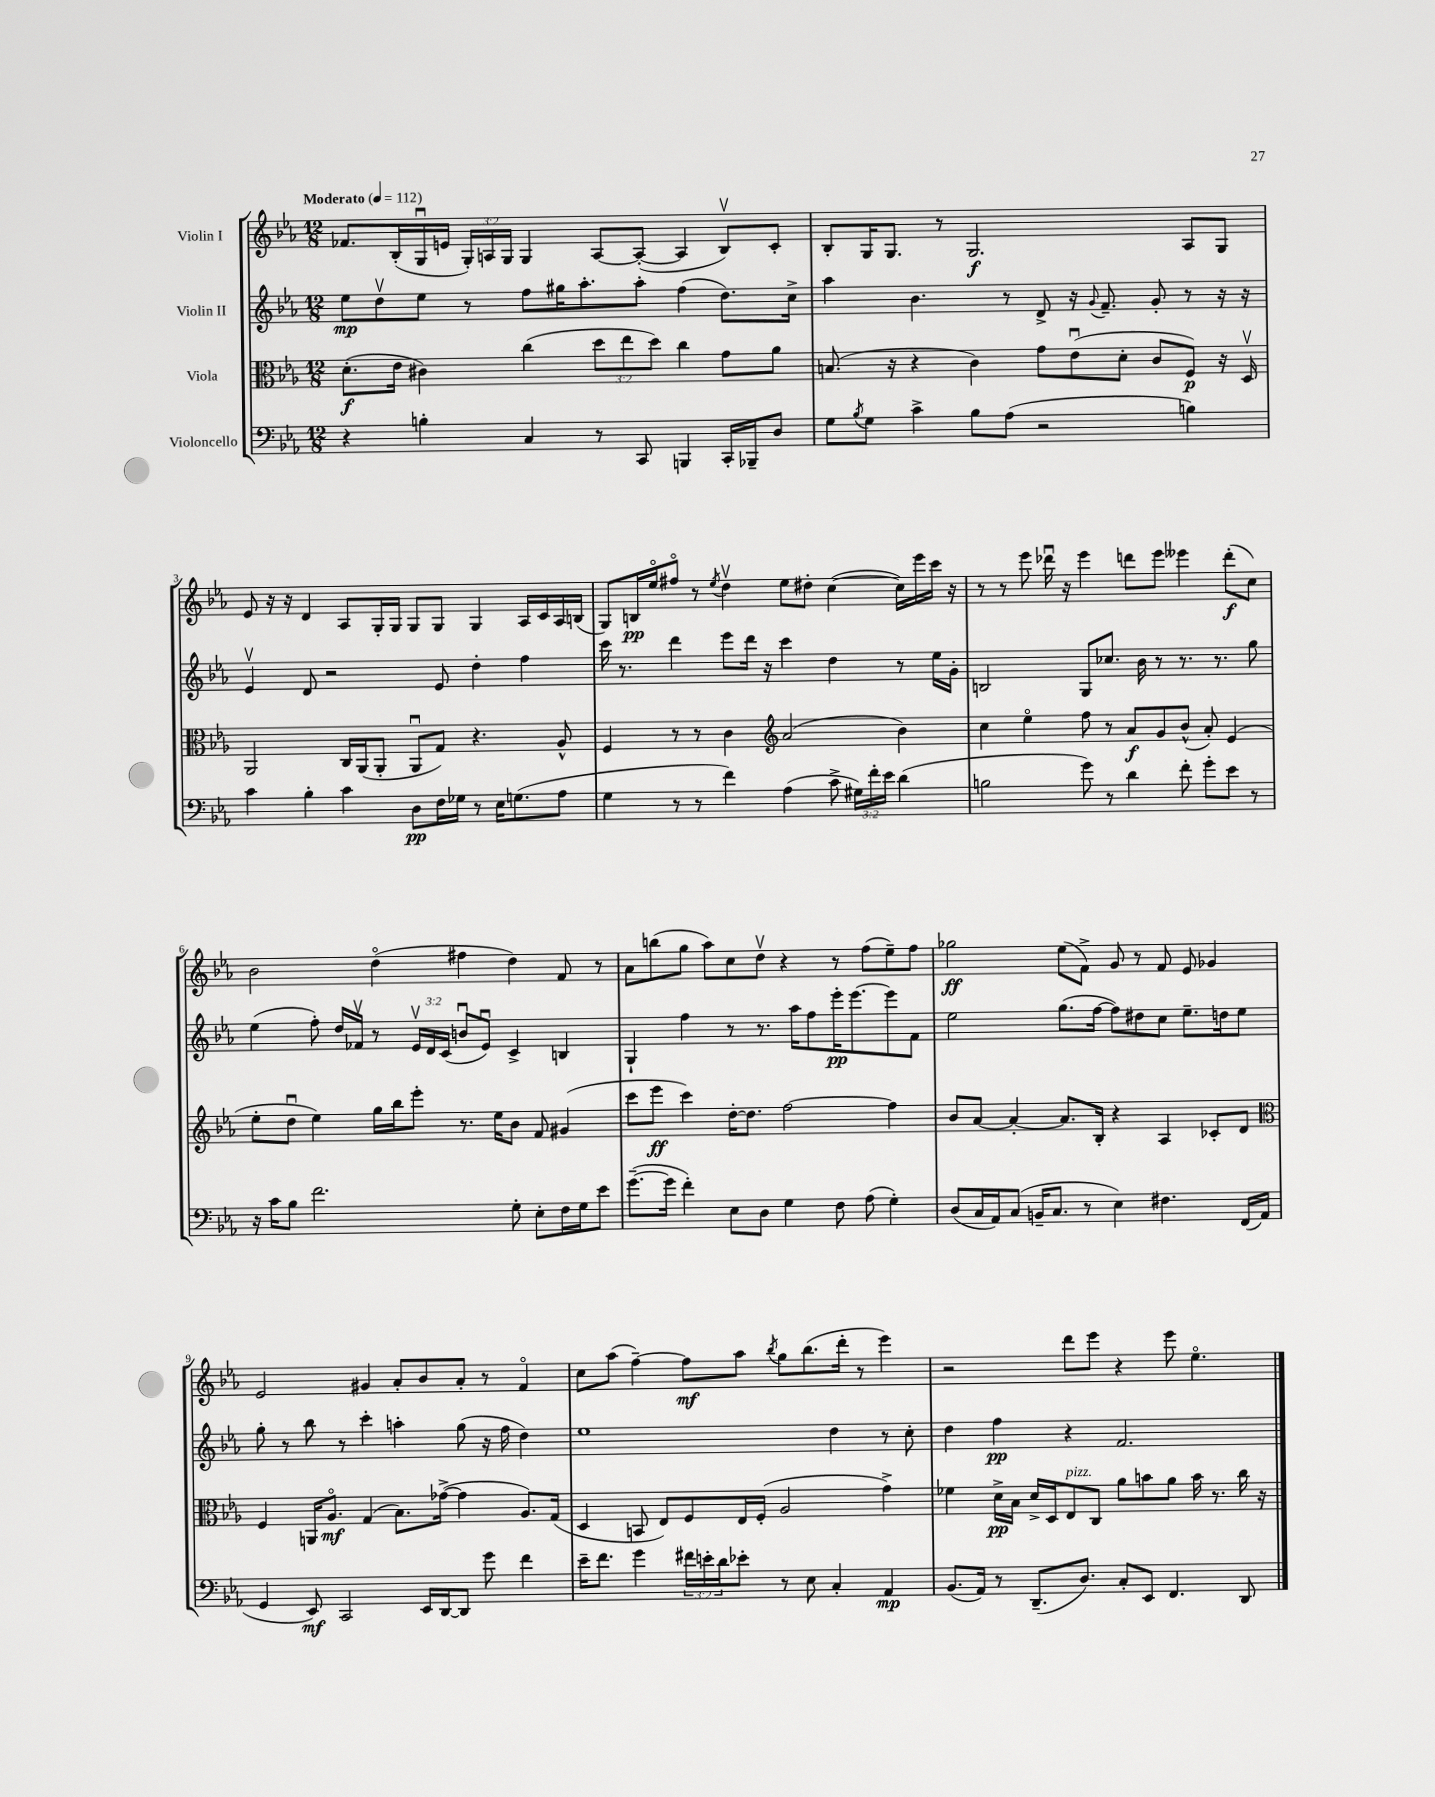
<<
\new StaffGroup <<
\new Staff = "s0" \with { instrumentName = "Violin I" } {
    \clef treble \key ees \major \numericTimeSignature \time 12/8 \override Staff.TupletNumber.text = #tuplet-number::calc-fraction-text \tempo "Moderato" 4 = 112
    fes'8. bes16-.( g16\downbow e'16 \tuplet 3/2 { g16-.) a16 g16 } g4 a8~ a8~-.( a4 bes8\upbow) c'8-. |
    bes8-. g16 g8. r8 g2.\f aes8 g8 |
    ees'8 r16 r16 d'4 aes8 g16-. g16 g8 g8 g4 aes16 c'16 aes16 b16( |
    g8) b16\pp ees''16\flageolet fis''8\flageolet r8 \acciaccatura { ees''8 } d''4\upbow ees''8 dis''8-. c''4~( c''16) ees'''16 c'''16 r16 |
    r8 r8 ees'''8 des'''16\downbow r16 ees'''4 d'''8 ees'''8 eeses'''4 d'''8-.\f( c''8) |
    bes'2 d''4\flageolet( fis''4 d''4) f'8 r8 |
    aes'8 b''8( g''8 aes''8) c''8 d''8\upbow r4 r8 f''8( ees''8--) f''8 |
    ges''2\ff ees''8( f'8->) g'8 r8 f'8 ees'8 ges'4 |
    ees'2 gis'4 aes'8-. bes'8 aes'8-. r8 f'4\flageolet |
    c''8 aes''8( f''4~--) f''8\mf aes''8 \acciaccatura { bes''8 } g''8 bes''8.( d'''16-. r8 ees'''4) |
    r2 d'''8 ees'''8 r4 ees'''8 ees''4.\flageolet \bar "|." |
}
\new Staff = "s1" \with { instrumentName = "Violin II" } {
    \clef treble \key ees \major \numericTimeSignature \time 12/8 \override Staff.TupletNumber.text = #tuplet-number::calc-fraction-text
    ees''8\mp d''8\upbow ees''8 r8 f''8 gis''16 aes''8.-. aes''8-. f''4( d''8.) c''16-> |
    aes''4 bes'4. r8 d'8-> r16 \appoggiatura { g'8 } f'8.-- g'8-. r8 r16 r16 |
    ees'4\upbow d'8 r2 ees'8 d''4-. f''4 |
    c'''16 r8. d'''4 ees'''8 d'''16 r16 c'''4 d''4 r8 ees''16 g'16-. |
    b2 g8 ces''8. bes'16 r8 r8. r8. g''8 |
    ees''4( f''8-.) d''16 fes'16\upbow r8 \tuplet 3/2 { ees'16\upbow d'16 c'16( } b'8\downbow ees'8\downbow) c'4-> b4 |
    g4-! f''4 r8 r8. aes''16 f''8 ees'''16-.\pp ees'''8.~ ees'''8 f'8 |
    ees''2 g''8.( f''16~ f''8) dis''8 c''8 ees''8.-- d''16 ees''8 |
    g''8-. r8 bes''8 r8 c'''4-. a''4-. g''8( r16 f''16 d''4) |
    ees''1 d''4 r8 c''8-. |
    d''4 f''4\pp r4 f'2. \bar "|." |
}
\new Staff = "s2" \with { instrumentName = "Viola" } {
    \clef alto \key ees \major \numericTimeSignature \time 12/8 \override Staff.TupletNumber.text = #tuplet-number::calc-fraction-text
    d'8.-.\f( ees'16 cis'4) c''4( \tuplet 3/2 { d''8 ees''8 d''8) } c''4 g'8 aes'8 |
    b8.( r16 r4 c'4) g'8 ees'8\downbow( d'8-. c'8 f8\p) r16 d16\upbow |
    aes,2 c16 aes,16( aes,8-. aes,8\downbow g8) r4. aes8-^ |
    f4 r8 r8 c'4 \clef treble aes'2( bes'4) |
    c''4 ees''4\flageolet f''8 r8 aes'8\f g'8 bes'8-^( aes'8-.) ees'4( |
    ees''8-. d''8\downbow ees''4) g''16 bes''16 ees'''8-. r8. ees''16 bes'8 f'8 gis'4( |
    c'''8 ees'''8\ff c'''4) d''16~-. d''8. f''2~ f''4 |
    bes'8 aes'8~ aes'4~-. aes'8. bes16-. r4 aes4 ces'8-. d'8 |
    \clef alto f4 a,16 aes8.\flageolet\mf g4( bes8.) ges'16~->( ges'4 aes8.) g16( |
    d4 b,8 ees8) f8 ees16 f16-.( aes2 g'4->) |
    fes'4 d'16->\pp bes16 d'16-> d16 ees8^\markup { \italic "pizz." } c8 aes'8 b'8 aes'8 b'16 r8. c''16 r16 \bar "|." |
}
\new Staff = "s3" \with { instrumentName = "Violoncello" } {
    \clef bass \key ees \major \numericTimeSignature \time 12/8 \override Staff.TupletNumber.text = #tuplet-number::calc-fraction-text
    r4 b4-. c4 r8 c,8 b,,4 c,16-. bes,,16-- d8 |
    g8 \acciaccatura { bes8 } g8 c'4-> bes8 aes8( r2 b4) |
    c'4 bes4-. c'4 d8\pp f16 ges16 r8 ees16 g8.( aes8 |
    g4 r8 r8 f'4) aes4( c'8-> \tuplet 3/2 { gis16) f'16-. ees'16 } d'4( |
    b2 g'8) r8 d'4 f'8-. g'8-. ees'8 r8 |
    r16 c'16 bes8 f'2. g8-. ees8-. f16 g16 ees'8 |
    g'8.~--( g'16 f'4-.) ees8 d8 g4 f8 aes8( g4-.) |
    d8( c16 aes,16) c8( b,16-- c8. r8 ees4) fis4. f,16( aes,16 |
    g,4 ees,8\mf) c,2 ees,16 d,16~ d,8 g'8 f'4 |
    ees'16-- f'8. g'4 \tuplet 3/2 { fis'16 e'16-. d'16 } ees'8-. r8 ees8 c4-. aes,4\mp |
    bes,8.( aes,16) r8 d,8.--( d8.) c8-. ees,8 f,4. d,8 \bar "|." |
}
>>
>>
